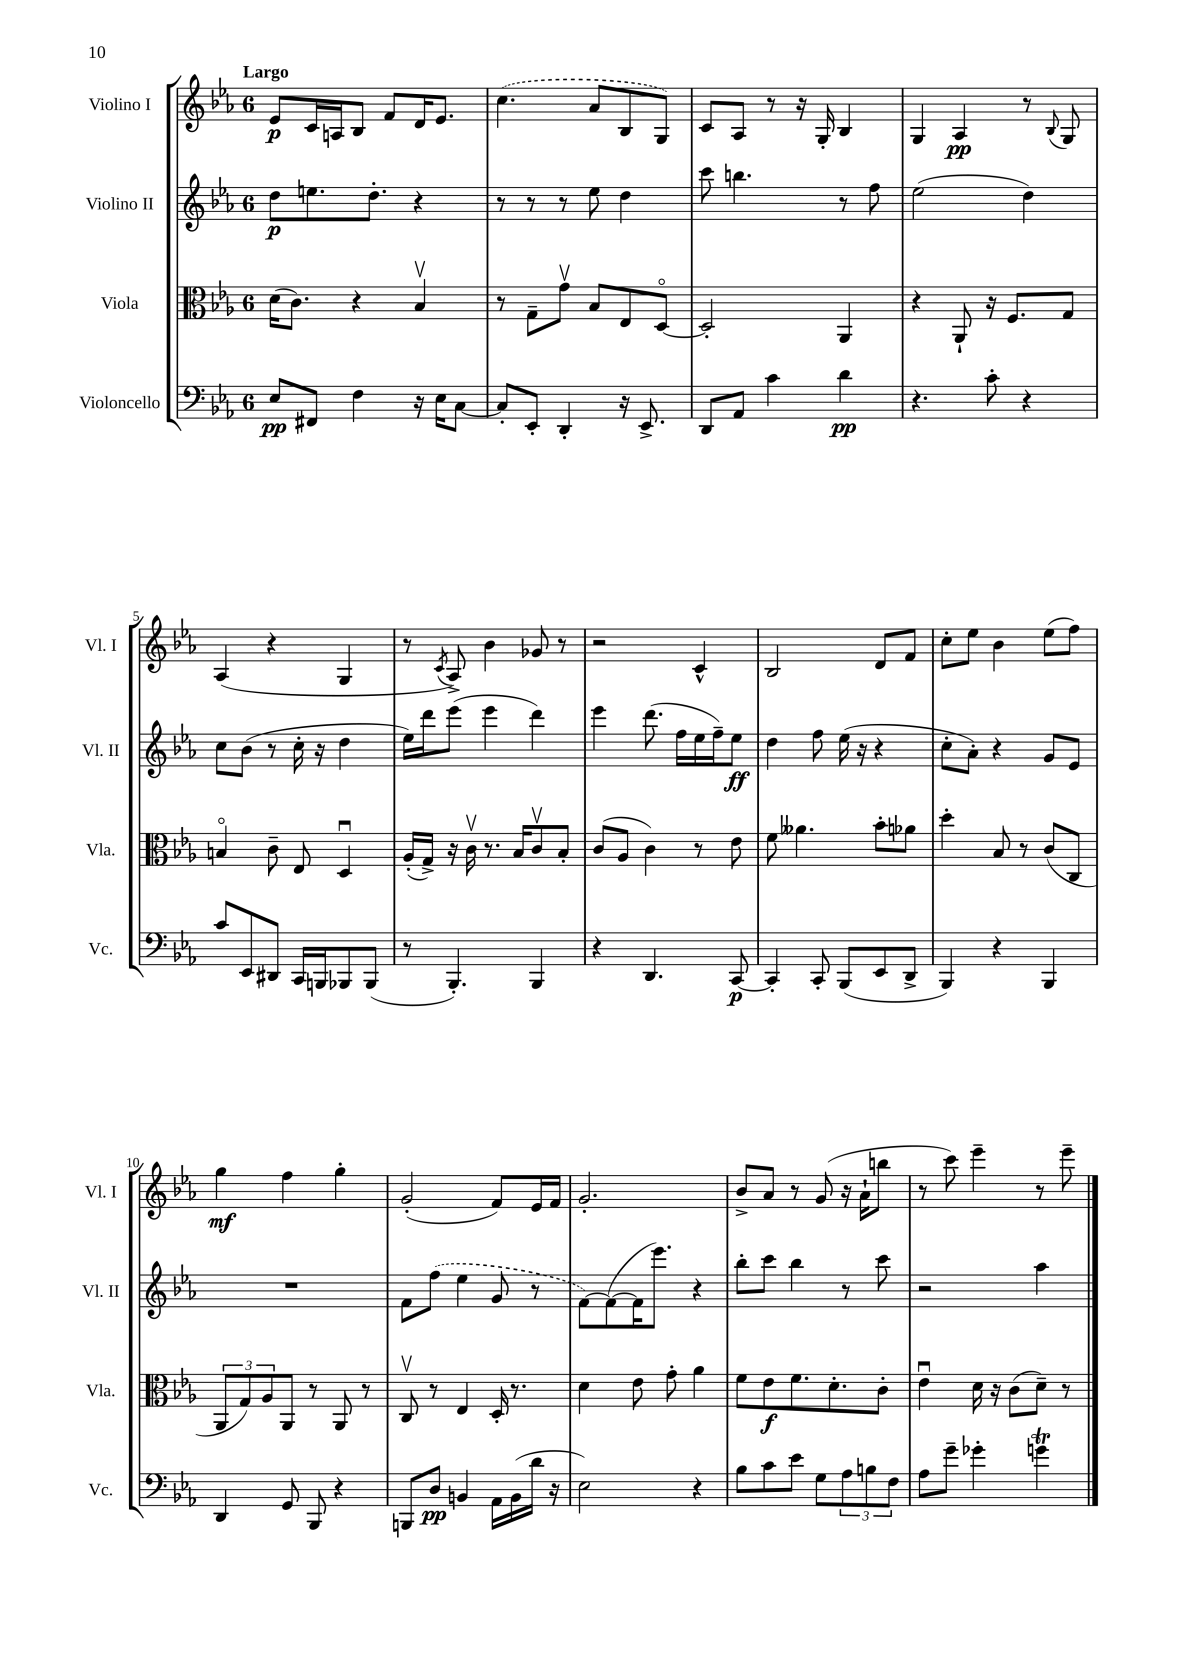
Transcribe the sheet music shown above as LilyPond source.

<<
\new StaffGroup <<
\new Staff = "s0" \with { instrumentName = "Violino I" shortInstrumentName = "Vl. I" } {
    \clef treble \key ees \major \once \override Staff.TimeSignature.style = #'single-digit \time 6/8 \tempo "Largo"
    ees'8\p c'16 a16 bes8 f'8 d'16 ees'8. |
    \once \slurDashed c''4.( aes'8 bes8 g8) |
    c'8 aes8 r8 r16 g16-. bes4 |
    g4 aes4\pp r8 \appoggiatura { bes8 } g8 |
    aes4( r4 g4 |
    r8 \acciaccatura { c'8 } aes8->) bes'4 ges'8 r8 |
    r2 c'4-^ |
    bes2 d'8 f'8 |
    c''8-. ees''8 bes'4 ees''8( f''8) |
    g''4\mf f''4 g''4-. |
    g'2-.( f'8) ees'16 f'16 |
    g'2.-. |
    bes'8-> aes'8 r8 g'8( r16 aes'16-! b''8 |
    r8 c'''8) ees'''4-- r8 ees'''8-- \bar "|." |
}
\new Staff = "s1" \with { instrumentName = "Violino II" shortInstrumentName = "Vl. II" } {
    \clef treble \key ees \major \once \override Staff.TimeSignature.style = #'single-digit \time 6/8
    d''8\p e''8. d''8.-. r4 |
    r8 r8 r8 ees''8 d''4 |
    c'''8 b''4. r8 f''8 |
    ees''2( d''4) |
    c''8 bes'8( r8 c''16-. r16 d''4 |
    ees''16) d'''16 ees'''8( ees'''4 d'''4) |
    ees'''4 d'''8.( f''16 ees''16 f''16--) ees''8\ff |
    d''4 f''8 ees''16( r16 r4 |
    c''8-. aes'8-.) r4 g'8 ees'8 |
    R2. |
    f'8 \once \slurDashed f''8( ees''4 g'8 r8 |
    f'8~) f'8~( f'16 ees'''8.) r4 |
    bes''8-. c'''8 bes''4 r8 c'''8 |
    r2 aes''4 \bar "|." |
}
\new Staff = "s2" \with { instrumentName = "Viola" shortInstrumentName = "Vla." } {
    \clef alto \key ees \major \once \override Staff.TimeSignature.style = #'single-digit \time 6/8
    d'16( c'8.) r4 bes4\upbow |
    r8 g8-- g'8\upbow bes8 ees8 d8~\flageolet |
    d2-. aes,4 |
    r4 aes,8-! r16 f8. g8 |
    b4\flageolet c'8-- ees8 d4\downbow |
    aes16-.( g16->) r16 c'16\upbow r8. bes16 c'8\upbow bes8-. |
    c'8( aes8 c'4) r8 ees'8 |
    f'8 aeses'4. bes'8-. aes'8 |
    d''4-. bes8 r8 c'8( c8 |
    \tuplet 3/2 { aes,8 g8) aes8 } aes,8 r8 aes,8 r8 |
    c8\upbow r8 ees4 d16-. r8. |
    d'4 ees'8 g'8-. aes'4 |
    f'8 ees'8\f f'8. d'8.-. c'8-. |
    ees'4\downbow d'16 r16 c'8( d'8--) r8 \bar "|." |
}
\new Staff = "s3" \with { instrumentName = "Violoncello" shortInstrumentName = "Vc." } {
    \clef bass \key ees \major \once \override Staff.TimeSignature.style = #'single-digit \time 6/8
    ees8\pp fis,8 f4 r16 ees16 c8~ |
    c8-. ees,8-. d,4-. r16 ees,8.-> |
    d,8 aes,8 c'4 d'4\pp |
    r4. c'8-. r4 |
    c'8 ees,8 dis,8 c,16 b,,16 bes,,8 bes,,8( |
    r8 bes,,4.-.) bes,,4 |
    r4 d,4. c,8~\p |
    c,4-. c,8-. bes,,8( ees,8 d,8-> |
    bes,,4) r4 bes,,4 |
    d,4 g,8 bes,,8 r4 |
    b,,8 d8\pp b,4 aes,16 b,16( d'16 r16 |
    ees2) r4 |
    bes8 c'8 ees'8 g8 \tuplet 3/2 { aes8 b8 f8 } |
    aes8 g'8-- ges'4-. g'4\trill \bar "|." |
}
>>
>>
